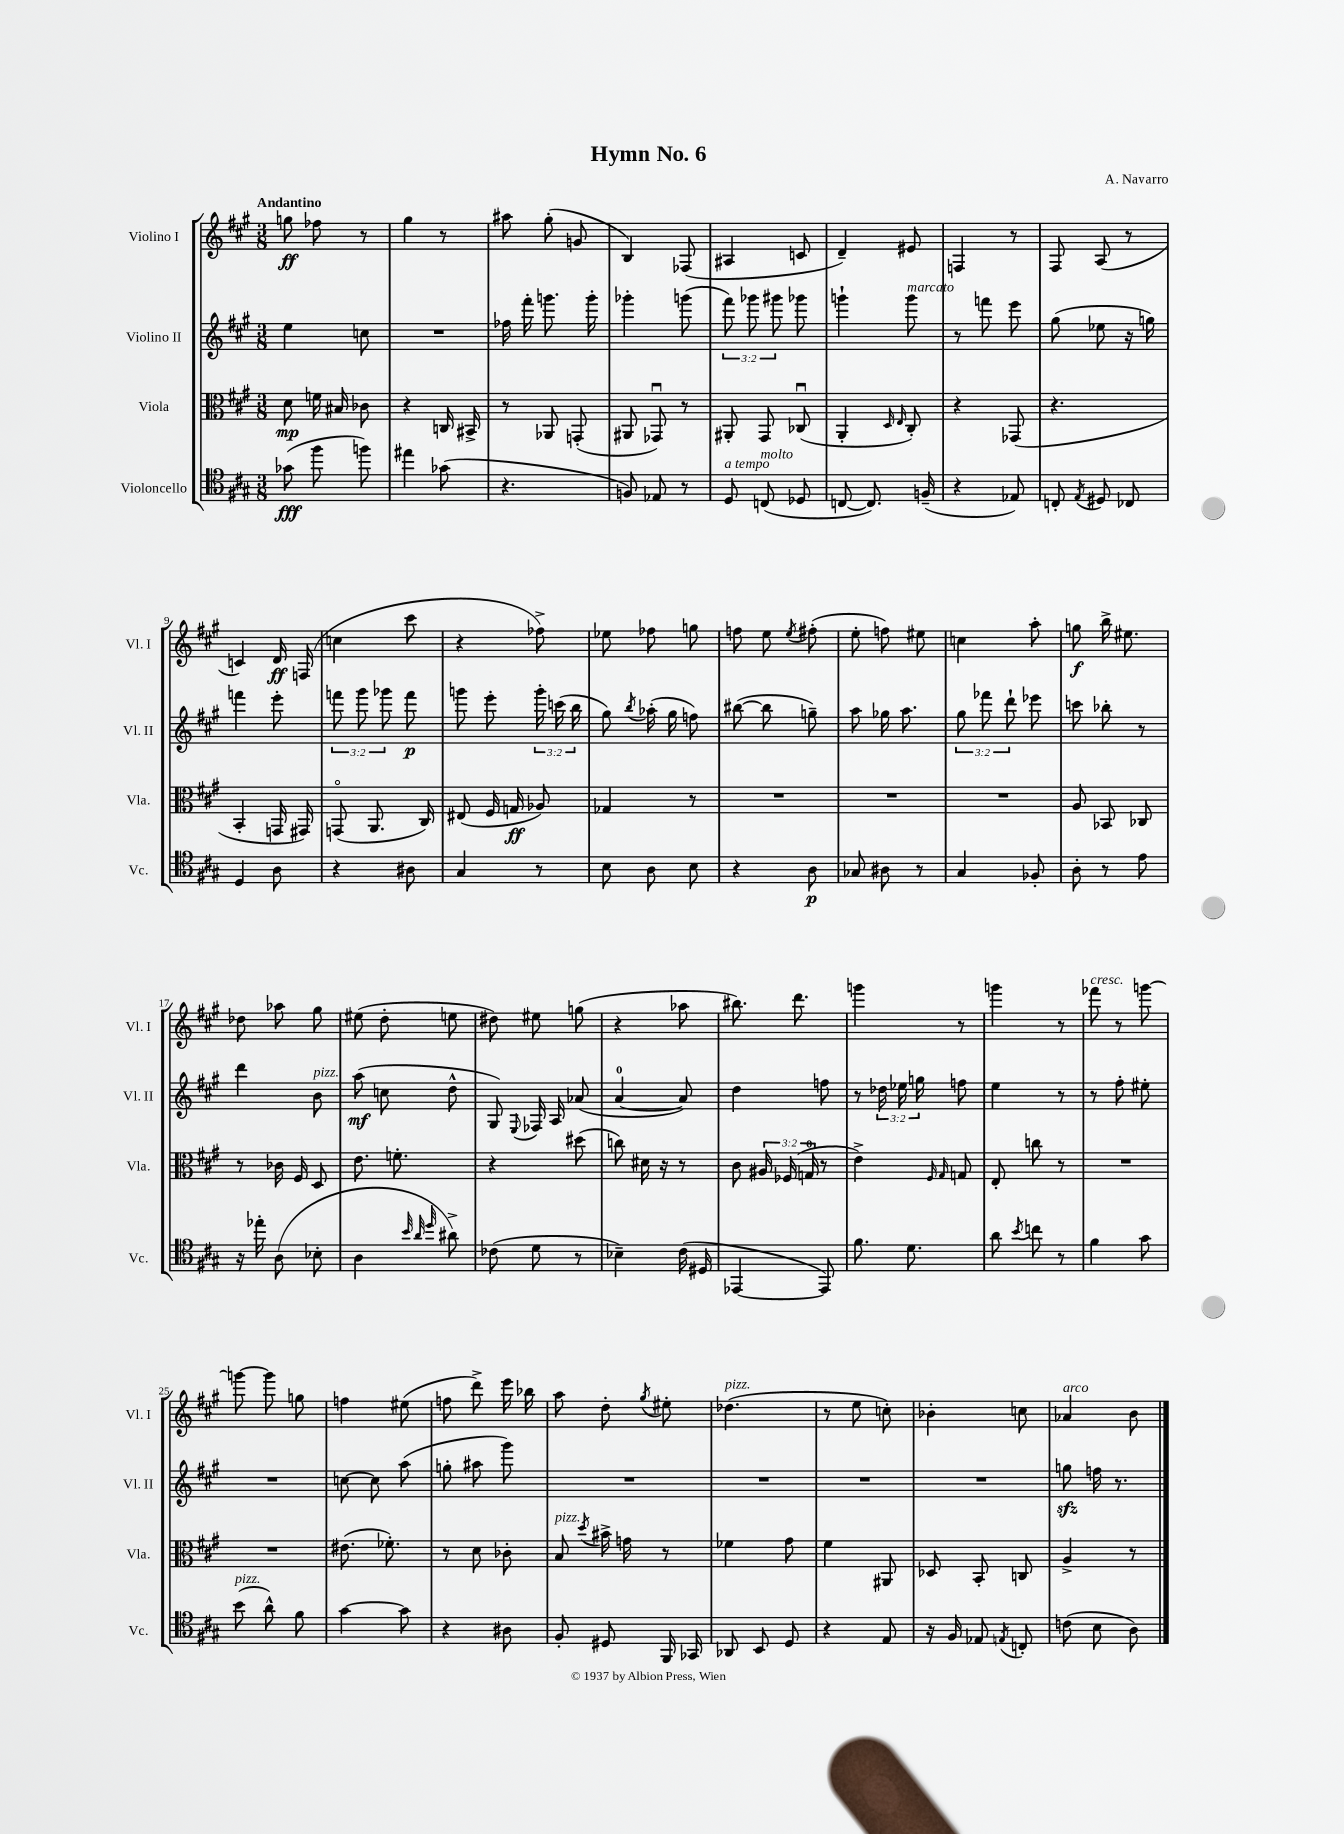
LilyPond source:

\header { title = "Hymn No. 6" composer = "A. Navarro" }
<<
\new StaffGroup <<
\new Staff = "s0" \with { instrumentName = "Violino I" shortInstrumentName = "Vl. I" } {
    \clef treble \key a \major \numericTimeSignature \time 3/8 \tempo "Andantino"
    \autoBeamOff g''8\ff fes''8 r8 |
    gis''4 r8 |
    ais''8 gis''8-.( g'8 |
    b4) fes8( |
    ais4 c'8 |
    d'4--) eis'8 |
    f4 r8 |
    fis8 a8( r8 |
    c'4) d'16\ff f16( |
    c''4 cis'''8 |
    r4 fes''8->) |
    ees''8 fes''8 g''8 |
    f''8 e''8 \acciaccatura { e''8 } fis''8-.( |
    e''8-. f''8) eis''8 |
    c''4 a''8-. |
    g''8\f b''16-> eis''8. |
    des''8 aes''8 gis''8 |
    eis''8( d''8-. e''8 |
    dis''8) eis''8 g''8( |
    r4 aes''8 |
    bis''8.) d'''8. |
    g'''4 r8 |
    g'''4 r8 |
    fes'''8^\markup { \italic "cresc." } r8 g'''8~ |
    g'''8~ g'''8 g''8 |
    f''4 eis''8( |
    f''8 d'''8->) e'''16 bes''16 |
    a''8 d''8-. \acciaccatura { gis''8 } eis''8-. |
    des''4.^\markup { \italic "pizz." }( |
    r8 e''8 c''8-.) |
    bes'4-. c''8 |
    aes'4^\markup { \italic "arco" } b'8 \bar "|." |
}
\new Staff = "s1" \with { instrumentName = "Violino II" shortInstrumentName = "Vl. II" } {
    \clef treble \key a \major \numericTimeSignature \time 3/8 \override Staff.TupletNumber.text = #tuplet-number::calc-fraction-text
    \autoBeamOff e''4 c''8 |
    R4. |
    fes''16 fis'''16-. g'''8. g'''16-. |
    ges'''4-. g'''8( |
    \tuplet 3/2 { fis'''8) ges'''8 gis'''8 } ges'''8 |
    g'''4-! g'''8^\markup { \italic "marcato" } |
    r8 f'''8 e'''8 |
    gis''8( ees''8 r16 g''16) |
    f'''4 e'''8-. |
    \tuplet 3/2 { f'''8 gis'''8 ges'''8 } f'''8\p |
    g'''8 e'''8-. \tuplet 3/2 { g'''16-. c'''16( b''16 } |
    gis''8) \acciaccatura { b''8 } aes''16-.( gis''16 f''8) |
    bis''8~( bis''8 g''8--) |
    a''8 ges''16 a''8. |
    \tuplet 3/2 { gis''8 fes'''8 d'''8-! } ees'''8 |
    c'''8 bes''8-. r8 |
    d'''4 b'8^\markup { \italic "pizz." } |
    a''8\mf( c''8 d''8-^ |
    gis8) \appoggiatura { e8 } fes16 a16 aes'8( |
    a'4-0~ a'8) |
    d''4 f''8 |
    r8 \tuplet 3/2 { des''16 ees''16 g''16 } f''8 |
    e''4 r8 |
    r8 fis''8-. eis''8-. |
    R4. |
    c''8~ c''8 a''8( |
    g''8-. ais''8 gis'''8) |
    R4. |
    R4. |
    R4. |
    R4. |
    g''8\sfz f''16 r8. \bar "|." |
}
\new Staff = "s2" \with { instrumentName = "Viola" shortInstrumentName = "Vla." } {
    \clef alto \key a \major \numericTimeSignature \time 3/8 \override Staff.TupletNumber.text = #tuplet-number::calc-fraction-text
    \autoBeamOff d'8\mp f'16 bis16 ces'8 |
    r4 c16 bis,16-> |
    r8 aes,8 g,8-.( |
    ais,8 ges,8\downbow) r8 |
    ais,8-. gis,8 ces8\downbow( |
    a,4-. \grace { d16 e16 } cis8-.) |
    r4 ges,8( |
    r4. |
    b,4-. g,16 gis,16) |
    g,8\flageolet( a,8. cis16) |
    eis8( fis16 g16\ff aes8) |
    ges4 r8 |
    R4. |
    R4. |
    R4. |
    a8 bes,8 ces8 |
    r8 ces'16 fis16 d8 |
    e'8. f'8.-. |
    r4 dis''8( |
    c''8) dis'16 r16 r8 |
    cis'8 \tuplet 3/2 { ais16 fes16( g16-0 } r8 |
    e'4->) \grace { fis16 gis16 } g8 |
    e8-. c''8 r8 |
    R4. |
    R4. |
    eis'8.( fes'8.-.) |
    r8 d'8 ces'8-. |
    b8^\markup { \italic "pizz." } \acciaccatura { d''8 } bis'16-> g'16 r8 |
    fes'4 gis'8 |
    fis'4 ais,8 |
    des8 b,8-. c8 |
    a4-> r8 \bar "|." |
}
\new Staff = "s3" \with { instrumentName = "Violoncello" shortInstrumentName = "Vc." } {
    \clef tenor \key a \major \numericTimeSignature \time 3/8
    \autoBeamOff ges'8\fff( fis''8 f''8) |
    eis''4 ges'8( |
    r4. |
    f8) ees8 r8 |
    d8^\markup { \italic "a tempo" } c8^\markup { \italic "molto" }( des8 |
    c8~ c8.) f16--( |
    r4 ees8) |
    c8-. \acciaccatura { e8 } dis8 ces8 |
    d4 a8 |
    r4 ais8 |
    gis4 r8 |
    b8 a8 b8 |
    r4 a8\p |
    ges8 ais8 r8 |
    gis4 fes8-. |
    a8-. r8 e'8 |
    r16 ees''16-. a8( bes8-. |
    a4 \grace { b'32 a'32 d''32 } ais'8->) |
    ces'8( d'8 r8 |
    bes4--) cis'16( dis16 |
    ees,4~ ees,8) |
    fis'8. d'8. |
    a'8 \acciaccatura { b'8 } c''8 r8 |
    fis'4 gis'8 |
    b'8^\markup { \italic "pizz." }( a'8-^) fis'8 |
    gis'4~ gis'8 |
    r4 ais8 |
    fis8-. dis8 fis,16 ges,16 |
    aes,8 b,8 d8 |
    r4 e8 |
    r16 fis16 ees8 \acciaccatura { e8 } c8-. |
    c'8( b8 a8) \bar "|." |
}
>>
>>
